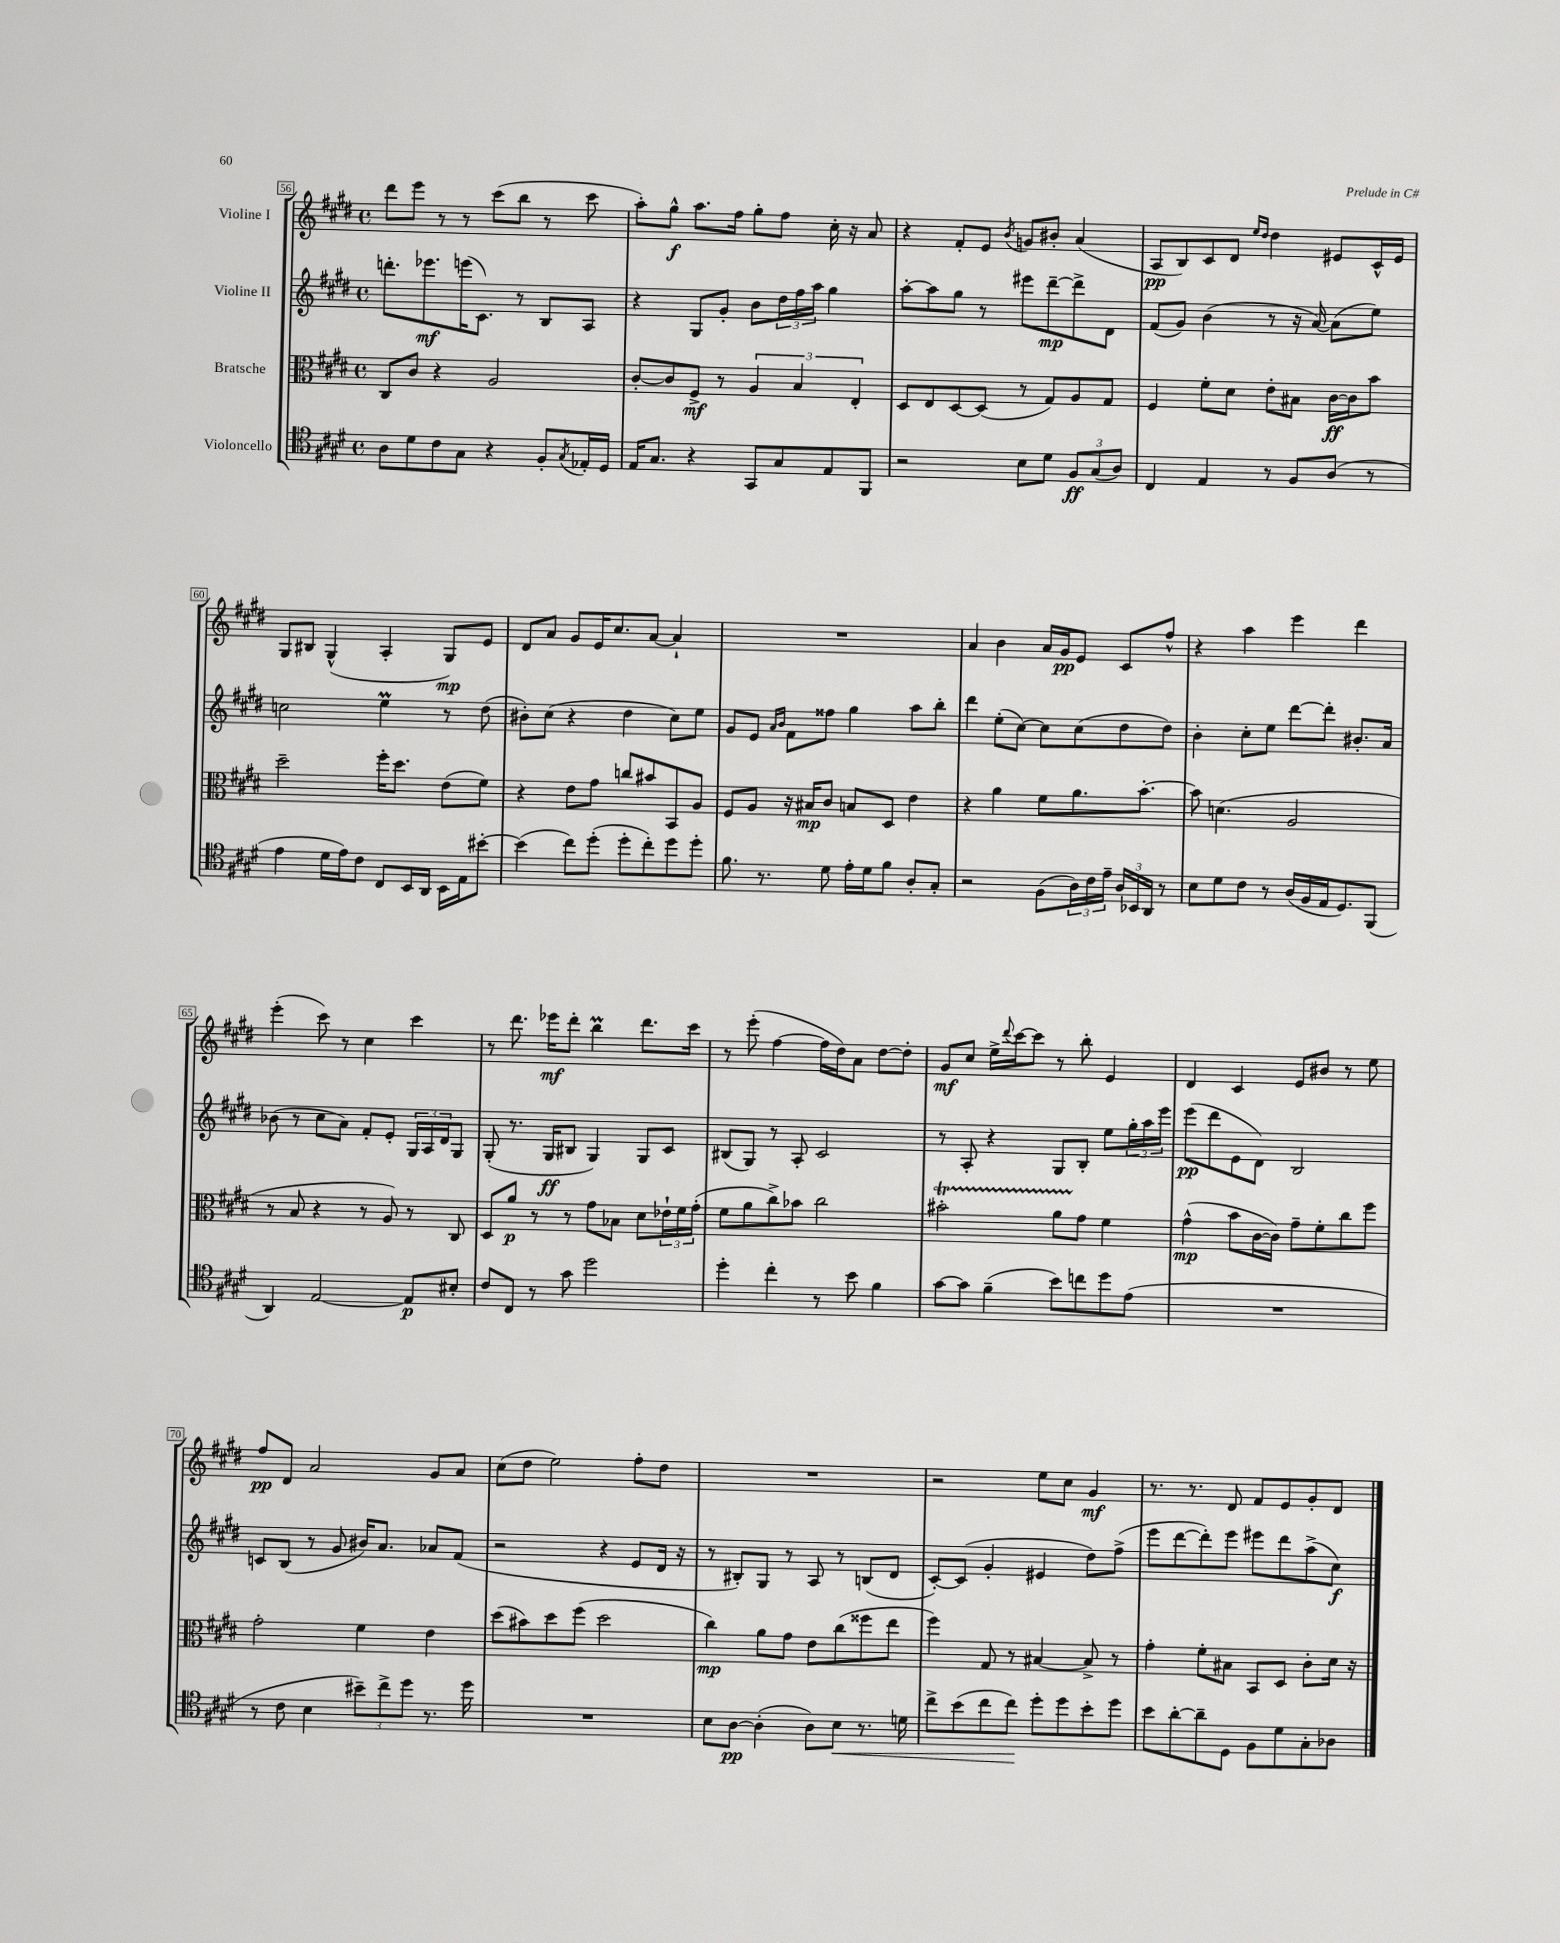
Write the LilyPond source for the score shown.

<<
\new StaffGroup <<
\new Staff = "s0" \with { instrumentName = "Violine I" } {
    \clef treble \key e \major \defaultTimeSignature \time 4/4
    dis'''8 e'''8 r8 r8 cis'''8( b''8 r8 cis'''8 |
    a''8-.) gis''8-^\f a''8. fis''16 gis''8-. fis''8 cis''16-. r16 a'8 |
    r4 fis'8-. e'8 \acciaccatura { b'8 } g'8 bis'8-. a'4( |
    a8\pp b8) cis'8 dis'8 \grace { e''16 dis''16 } dis''4 eis'8 cis'16-^ eis'16 |
    gis8 bis8 gis4-^( a4-. gis8\mp) e'8 |
    dis'8 a'8 gis'8 e'16 cis''8. a'8~ a'4-! |
    R1 |
    a'4 b'4 a'16 gis'16\pp e'8 cis'8 fis''8-^ |
    r4 a''4 e'''4 dis'''4 |
    e'''4-.( cis'''8) r8 cis''4 cis'''4 |
    r8 dis'''8. ees'''16\mf dis'''8-. b''4\prall dis'''8. cis'''16 |
    r8 e'''8-.( fis''4~ fis''16 dis''16) a'8 dis''8~ dis''8-. |
    gis'8\mf cis''8 e''16-> \appoggiatura { dis'''8 } cis'''16~ cis'''8 r8 b''8-. e'4 |
    dis'4 cis'4 e'8 bis'8 r8 e''8 |
    fis''8\pp dis'8 a'2 gis'8 a'8 |
    cis''8( dis''8 e''2) fis''8-. dis''8 |
    R1 |
    r2 e''8 cis''8 gis'4\mf |
    r8. r8. dis'8 fis'8 e'8 gis'8-. dis'8 \bar "|." |
}
\new Staff = "s1" \with { instrumentName = "Violine II" } {
    \clef treble \key e \major \defaultTimeSignature \time 4/4
    d'''8.-. ees'''8.\mf e'''16( cis'8.) r8 b8 a8 |
    r4 gis8 gis'8-. b'8 \tuplet 3/2 { dis''16 fis''16 a''16 } gis''4 |
    a''8~-. a''8 gis''8 r8 eis'''8 dis'''8~--\mp dis'''8-> dis'8 |
    fis'8( gis'8) b'4( r8 r16 a'16~) a'8( e''8) |
    c''2 e''4\prall r8 dis''8( |
    bis'8-.) cis''8( r4 dis''4 cis''8) e''8 |
    gis'8 e'8 \grace { a'16 b'16 } fis'8 fisis''8 gis''4 a''8 b''8-. |
    dis'''4 e''8-.( cis''8~) cis''8 cis''8( dis''8 dis''8) |
    b'4-. cis''8-. e''8 dis'''8~ dis'''8-. bis'8.-. a'16 |
    bes'8( r8 cis''8 a'8) fis'8-. e'8-. \tuplet 3/2 { gis16 a16 dis'16 } gis8 |
    gis8-.( r8. gis16\ff bis8 gis4) gis8 cis'8 |
    bis8( gis8) r8 a8-. cis'2 |
    r8 a8-. r4 gis8 b8-. e''8 \tuplet 3/2 { gis''16-. a''16 e'''16 } |
    e'''8\pp( dis'''8 e'8 dis'8) b2 |
    c'8 b8( r8 gis'8 bis'16) a'8. aes'8 fis'8( |
    r2 r4 e'8 dis'16 r16 |
    r8 bis8-.) gis8 r8 a8 r8 b8( dis'8 |
    cis'8~-.) cis'8( gis'4-. eis'4 dis''8) fis''8->( |
    e'''8 dis'''8~ dis'''8-.) e'''8 eis'''8 dis'''8 a''8->( cis''8\f) \bar "|." |
}
\new Staff = "s2" \with { instrumentName = "Bratsche" } {
    \clef alto \key e \major \defaultTimeSignature \time 4/4
    cis8 cis'8 r4 a2 |
    cis'8~-. cis'8 fis8->\mf r8 \tuplet 3/2 { a4 b4 e4-. } |
    dis8 e8 dis8~ dis8( r8 gis8) a8 gis8 |
    fis4 fis'8-. dis'8 e'8-. bis8 cis'16~\ff cis'16 b'8 |
    dis''2-- fis''16-. dis''8. e'8( fis'8) |
    r4 e'8 gis'8 c''8 bis'8 b,8 a8 |
    fis8 a8 r16 bis16\mp cis'8 b8 dis8 e'4 |
    r4 a'4 fis'8 a'8. b'8.~-. |
    b'8 d'4.( a2 |
    r8 b8 r4 r8 a8) r8 cis8 |
    dis8 a'8\p r8 r8 gis'8 bes8 dis'8 \tuplet 3/2 { ees'16-! fis'16 gis'16-.( } |
    fis'8 a'8 cis''8->) bes'8 cis''2 |
    bis'2-.\startTrillSpan a'8 gis'8\stopTrillSpan fis'4 |
    gis'4-^\mp( b'8 cis'16~ cis'16) gis'8-- fis'8-. cis''8 fis''8 |
    gis'2-. fis'4 e'4 |
    dis''8( bis'8) dis''8 fis''8( dis''2 |
    cis''4\mp) a'8 gis'8 e'8 cis''8( fisis''8 e''8 |
    fis''4) gis8 r8 bis4~ bis8-> r8 |
    gis'4-. fis'8-. bis8 b,8 dis8 cis'8-. dis'16 r16 \bar "|." |
}
\new Staff = "s3" \with { instrumentName = "Violoncello" } {
    \clef tenor \key e \major \defaultTimeSignature \time 4/4
    a8 dis'8 cis'8 gis8 r4 fis8-. \acciaccatura { gis8 } ees16-. dis16 |
    e16 gis8. r4 gis,8 gis8 e8 fis,8 |
    r2 b8 dis'8 \tuplet 3/2 { fis8\ff gis8( a8) } |
    cis4 e4 r8 fis8 a8( r8 |
    e'4 dis'16 e'16) cis'8 cis8 b,16 a,16 b,16 e16 bis'8~-. |
    bis'4( cis''8) dis''8-.( dis''8-. cis''8-.) dis''8 dis''8-. |
    fis'8. r8. dis'8 e'16-. dis'16 fis'8 a8-. gis8-. |
    r2 fis8( \tuplet 3/2 { a16) cis'16 e'16-- } \tuplet 3/2 { a16 bes,16 a,16 } r8 |
    b8 dis'8 cis'8 r8 a16( fis16 e16 dis8.) fis,8( |
    a,4) e2~ e8\p bis8-. |
    cis'8 cis8 r8 gis'8 dis''2 |
    dis''4-. cis''4-. r8 b'8 fis'4 |
    gis'8~ gis'8 fis'4--( b'8) c''8 dis''8 e'8( |
    R1 |
    r8 cis'8 b4 \tuplet 3/2 { bis'8--) cis''8-> dis''8 } r8. dis''16 |
    R1 |
    b8 a8~\pp a4-.( a8) b8\< r8. d'16 |
    cis''8-> b'8( cis''8 cis''8\!) dis''8-. dis''8 b'8-. dis''8 |
    b'8 a'8~-. a'8-- dis8 fis8 dis'8 gis8-. aes8 \bar "|." |
}
>>
>>
\layout { \context { \Score currentBarNumber = #56 \override BarNumber.stencil = #(make-stencil-boxer 0.1 0.3 ly:text-interface::print) } }
